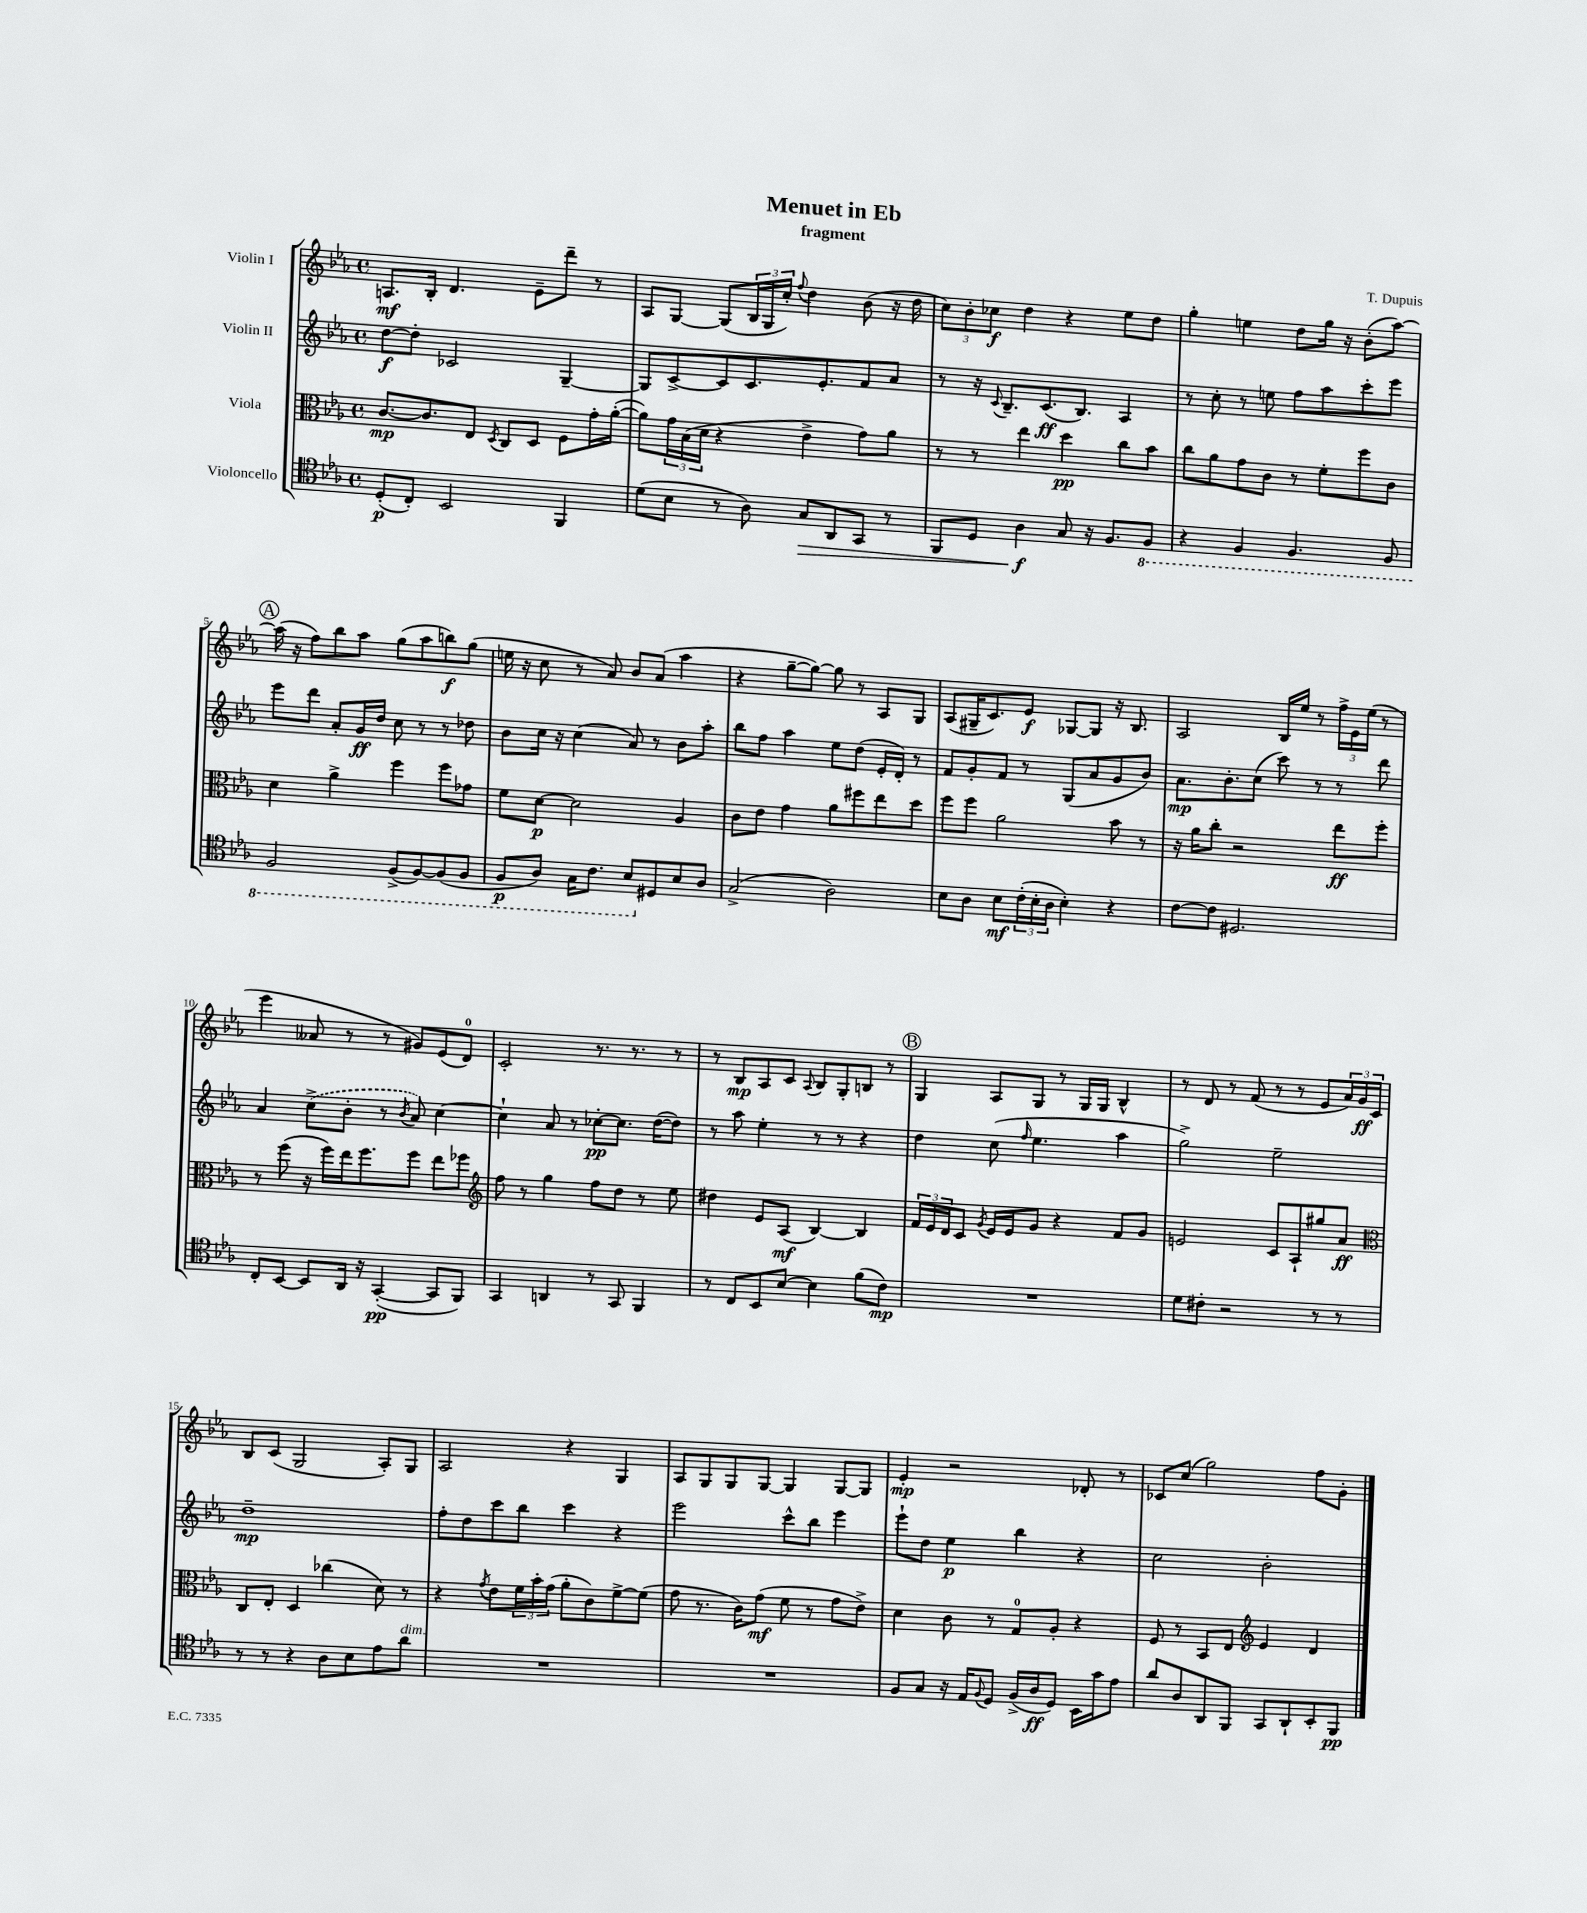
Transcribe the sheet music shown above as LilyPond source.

\header { title = "Menuet in Eb" composer = "T. Dupuis" subtitle = "fragment" }
<<
\new StaffGroup <<
\new Staff = "s0" \with { instrumentName = "Violin I" } {
    \clef treble \key ees \major \defaultTimeSignature \time 4/4
    a8.\mf bes16-. d'4. ees'8-- d'''8-- r8 |
    aes8 g8~ g8( \tuplet 3/2 { bes16 g16 c''16-.) } \appoggiatura { f''8 } d''4 bes'8( r16 d''16 |
    \tuplet 3/2 { c''8) bes'8-. ces''8\f } d''4 r4 ees''8 d''8 |
    g''4-. e''4 d''8 g''16 r16 bes'8-.( aes''8~) |
    \mark \markup { \circle "A" } aes''16( r16 f''8) bes''8 aes''8 g''8( aes''8 b''8\f) g''8( |
    e''16 r16 c''8 r8 aes'8) bes'8 aes'8( aes''4 |
    r4 g''8~-- g''8~) g''8 r8 aes8 g8 |
    aes8( gis16-- c'8.) ees'8\f ges8~ ges8 r16 bes8. |
    aes2 bes16 ees''16 r8 \tuplet 3/2 { f''16-> ees'16 ees''16( } r8 |
    ees'''4 aeses'8 r8 r8 gis'8) ees'8( d'8-0) |
    c'2-. r8. r8. r8 |
    r8 bes8\mp aes8 c'8 \appoggiatura { aes8 } bes8 g8-. b8 r8 |
    \mark \markup { \circle "B" } g4 aes8 g8 r8 g16 g16 bes4-^ |
    r8 d'8 r8 f'8( r8 r8 ees'8 \tuplet 3/2 { aes'16) g'16\ff c'16 } |
    bes8 c'8( g2 aes8-.) g8 |
    aes2 r4 g4 |
    aes8 g8 g8 g8~ g4 g8~ g8 |
    ees'4-.\mp r2 des'8-. r8 |
    ces'8 c''8( g''2) f''8 g'8-. \bar "|." |
}
\new Staff = "s1" \with { instrumentName = "Violin II" } {
    \clef treble \key ees \major \defaultTimeSignature \time 4/4
    d''8~\f d''8-. ces'2 g4~-- |
    g8 c'8~-> c'8 c'8. ees'8.-. f'8 aes'8 |
    r8 r16 \appoggiatura { c'8 } bes8.-- c'8.\ff( bes8.) aes4 |
    r8 c''8-. r8 e''8 f''8 aes''8 c'''8-. ees'''8 |
    \mark \markup { \circle "A" } ees'''8 d'''8 aes'8-. g'16\ff d''16 c''8 r8 r8 des''8 |
    bes'8 c''16 r16 c''4( aes'8) r8 bes'8 aes''8-. |
    bes''8 f''8 aes''4 ees''8 d''8( ees'16-. d'16-.) r8 |
    f'8 g'8-. f'8 r8 g8( aes'8 g'8 bes'8) |
    aes'8.\mp bes'8.-. c''8( c'''8) r8 r8 d'''8 |
    aes'4 \once \slurDashed c''8->( bes'8-. r8 \acciaccatura { bes'8 } aes'8) c''4~ |
    c''4-! aes'8 r8 ces''8~-.\pp ces''8. d''16~( d''8) |
    r8 aes''8 ees''4-. r8 r8 r4 |
    \mark \markup { \circle "B" } d''4 c''8( \grace { f''16 } ees''4. aes''4 |
    g''2->) ees''2-- |
    d''1--\mp |
    f''8-. d''8 c'''8 bes''8 c'''4 r4 |
    ees'''2 c'''8-^ bes''8 ees'''4 |
    ees'''8-! d''8 ees''4\p bes''4 r4 |
    c''2 bes'2-. \bar "|." |
}
\new Staff = "s2" \with { instrumentName = "Viola" } {
    \clef alto \key ees \major \defaultTimeSignature \time 4/4
    c'8.~\mp c'8. ees8 \acciaccatura { d8 } c8 d8 f8 g'16-. aes'16~-.( |
    aes'8) \tuplet 3/2 { g'16 bes16( d'16 } r4 ees'4-> g'8) aes'8 |
    r8 r8 ees''4 d''4\pp c''8 bes'8 |
    c''8 aes'8 g'8 c'8 r8 f'8-. f''8 c'8 |
    \mark \markup { \circle "A" } d'4 aes'4-> f''4 f''8 ges'8 |
    f'8 d'8~\p d'2 aes4 |
    c'8 ees'8 g'4 aes'8 fis''8 ees''8 d''8 |
    f''8 f''8 aes'2 bes'8 r8 |
    r16 aes'16 c''8-. r2 ees''8\ff f''8-. |
    r8 f''8( r16 f''16) ees''16 f''8. f''8 ees''8 fes''8 |
    \clef treble f''8 r8 g''4 f''8 d''8 r8 ees''8 |
    dis''4 ees'8 aes8\mf( bes4~) bes4 |
    \mark \markup { \circle "B" } \tuplet 3/2 { f'16 ees'16 d'16 } c'8 \acciaccatura { g'8 } ees'16 ees'16 g'8 r4 f'8 g'8 |
    e'2 c'8 aes8-! gis''8 aes'8\ff |
    \clef alto c8 ees8-. d4 ces''4( d'8) r8 |
    r4 \acciaccatura { g'8 } ees'8 \tuplet 3/2 { f'16 bes'16-. g'16( } aes'8-. c'8) f'8~-> f'8( |
    g'8 r8. c'16) g'8\mf( f'8 r8 g'8 ees'8->) |
    d'4 c'8 r8 g8-0 aes8-. r4 |
    f8 r8 bes,8 ees8 \clef treble ees'4 d'4 \bar "|." |
}
\new Staff = "s3" \with { instrumentName = "Violoncello" } {
    \clef tenor \key ees \major \defaultTimeSignature \time 4/4
    d8-.\p( c8-.) bes,2 f,4 |
    d'8( bes8 r8 aes8) g8\> aes,8 g,8 r8 |
    f,8 d8 aes4\f\! g8 r16 f8. \ottava #-1 f,8 |
    r4 f,4 f,4. f,8 |
    \mark \markup { \circle "A" } f,2 f,8->( f,8~) f,8( f,8 |
    f,8\p aes,8) g,16 c8. bes,8 \ottava #0 dis8 bes8 aes8 |
    g2->( aes2) |
    bes8 aes8 bes8\mf \tuplet 3/2 { c'16-.( bes16-. aes16 } bes4-.) r4 |
    c'8~ c'8 dis2. |
    c8-. bes,8~ bes,8 aes,16 r16 g,4~-.\pp( g,8 f,8) |
    g,4 a,4 r8 g,8 f,4 |
    r8 c8 bes,8 bes8~ bes4 f'8( c'8\mp) |
    \mark \markup { \circle "B" } R1 |
    d'8 cis'8-. r2 r8 r8 |
    r8 r8 r4 aes8 bes8 ees'8 aes'8^\markup { \italic "dim." } |
    R1 |
    R1 |
    f8 g8 r16 ees16 \appoggiatura { f8 } d8 f16->( aes16\ff d8) bes,16 g'16 ees'8 |
    aes'8 aes8 aes,8 f,8 g,8 aes,8-! bes,8-. f,8\pp \bar "|." |
}
>>
>>
